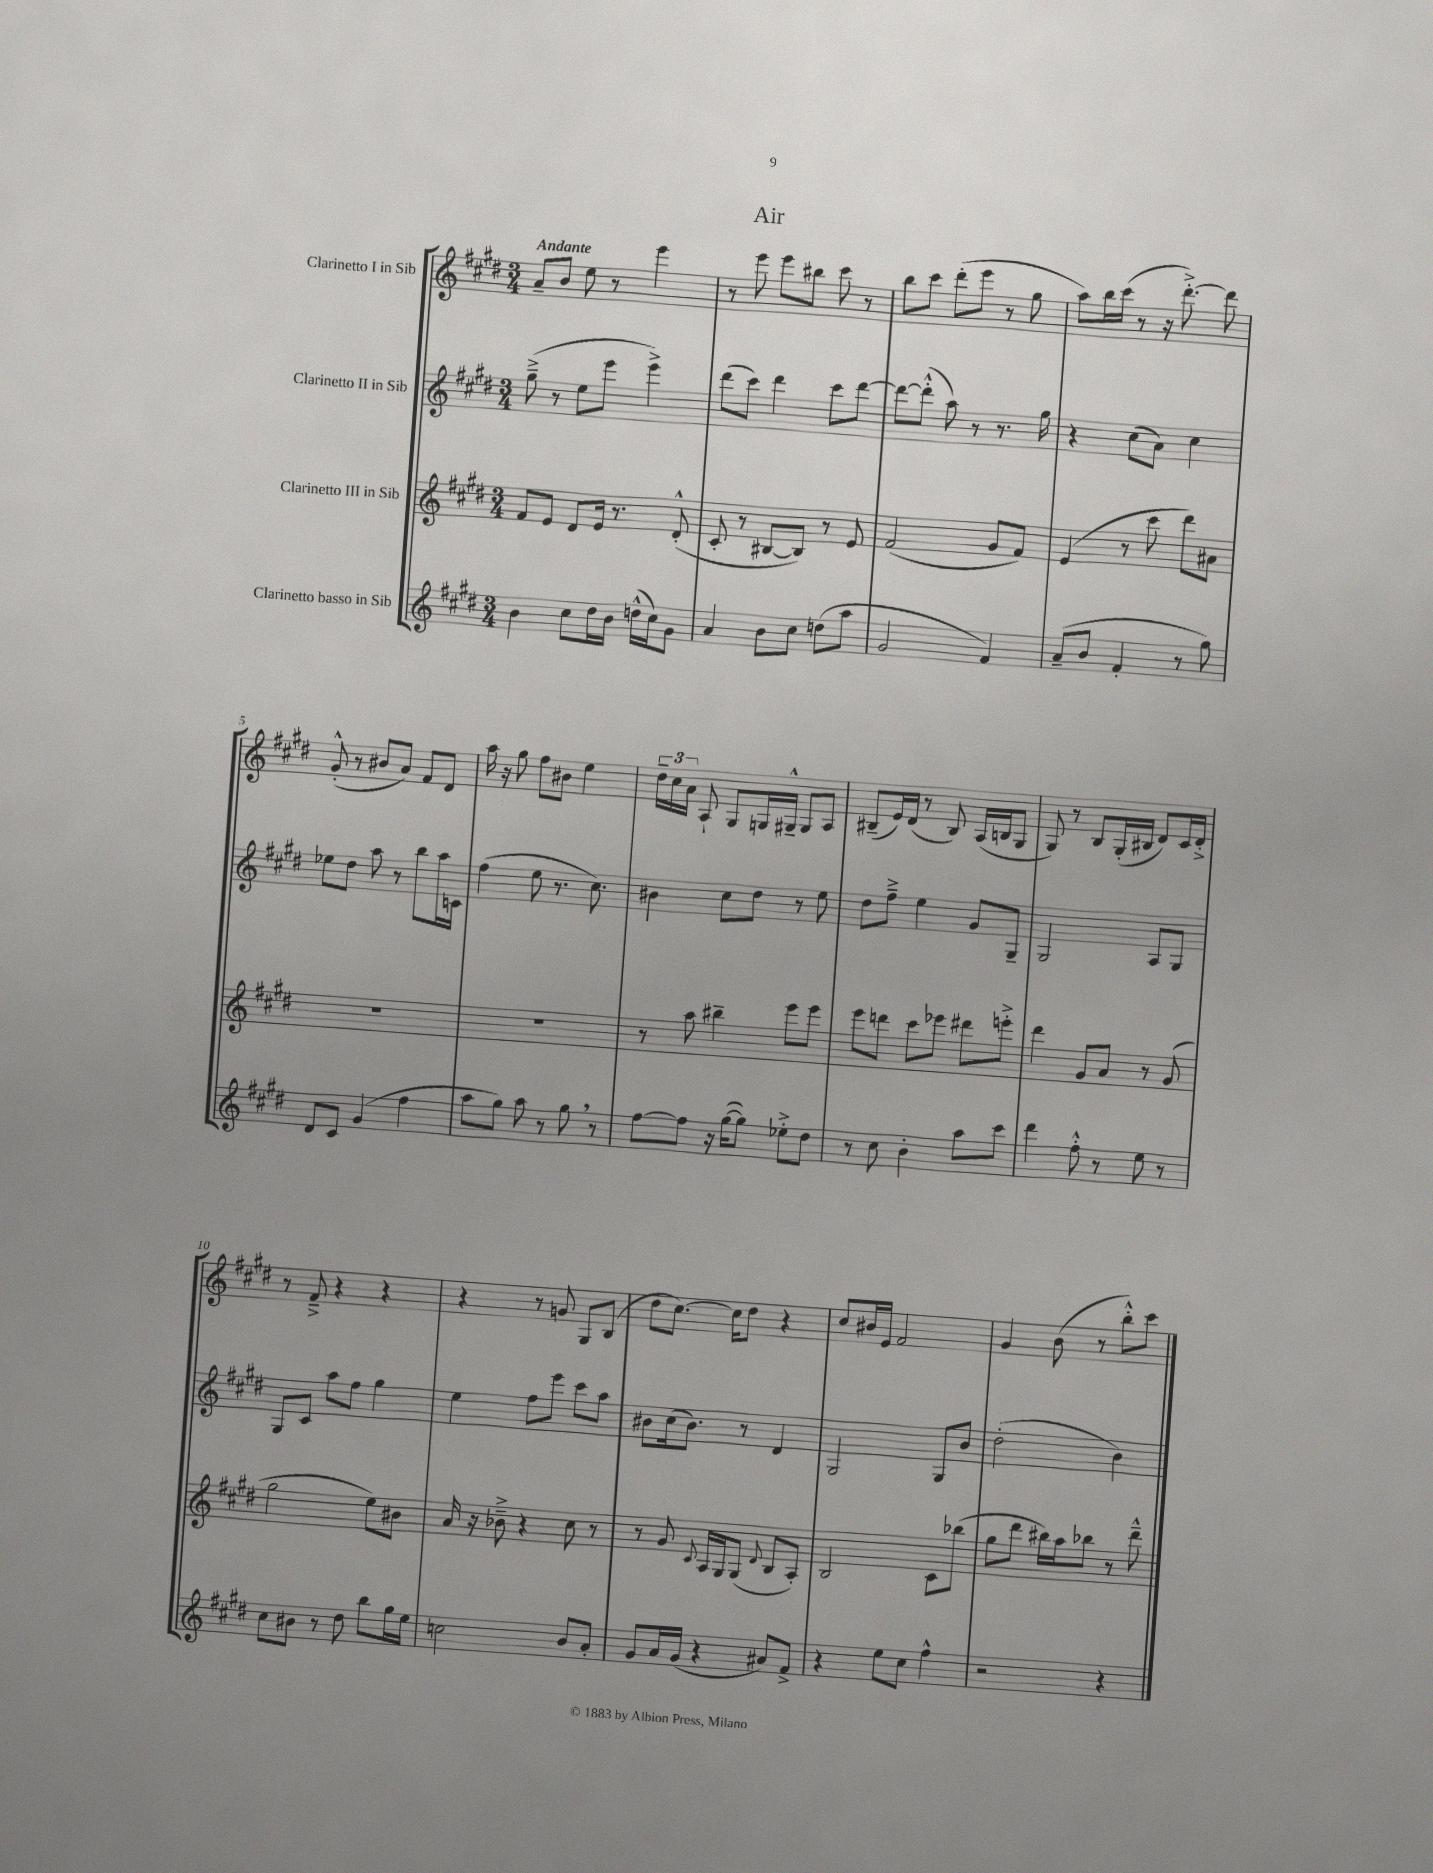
\header { title = "Air" }
<<
\new StaffGroup <<
\new Staff = "s0" \with { instrumentName = "Clarinetto I in Sib" } {
    \clef treble \key e \major \numericTimeSignature \time 3/4 \tempo "Andante"
    \autoBeamOff a'8[-- b'8] e''8 r8 e'''4 |
    r8 e'''8 e'''8[ bis''8] cis'''8 r8 |
    b''8[ cis'''8] dis'''8[-.( e'''8] r8 gis''8 |
    a''8[) b''16 cis'''16]( r8 r16 dis'''8.~-.->) dis'''8 |
    gis'8-.-^( r8 bis'8[ a'8]) fis'8[ dis'8] |
    a''16 r16 gis''8 fis''8[ bis'8] e''4 |
    \tuplet 3/2 { dis''16[-- cis''16 a'16] } a8-! gis8[ g16 gis16]---^ gis8[ a8] |
    bis8[--( e'16) dis'16]( r8 bis8) a16[( b16 gis8] |
    gis8) r8 b8[ gis16-.( bis16] dis'8[) cis'16 dis'16]-.-> |
    r8 fis'8---> r4 r4 |
    r4 r8 g'8 gis8[ b8]( |
    dis''8[ cis''8.]~) cis''16[ dis''8] r4 |
    cis''8[ bis'16 e'16] fis'2 |
    gis'4 b'8( r8 b''8[-.-^) cis'''8] \bar "|." |
}
\new Staff = "s1" \with { instrumentName = "Clarinetto II in Sib" } {
    \clef treble \key e \major \numericTimeSignature \time 3/4
    \autoBeamOff gis''8--->( r8 e''8[ e'''8] e'''4->) |
    dis'''8[( cis'''8]) dis'''4 cis'''8[ dis'''8]~ |
    dis'''8[~ dis'''8]-.-^( a''8) r8 r8. gis''16 |
    r4 cis''8[( a'8]) cis''4 |
    ees''8[ dis''8] a''8 r8 b''8[ a''16 c'16] |
    fis''4( e''8 r8. cis''8.) |
    bis'4 cis''8[ dis''8] r8 e''8 |
    dis''8[ fis''8]---> e''4 gis'8[ gis8]-- |
    gis2 a8[ gis8] |
    gis8[ cis'8] a''8[ fis''8] gis''4 |
    e''4 fis''8[ e'''8] cis'''8[ a''8] |
    bis'8[ cis''16( bis'8.]) r8 dis'4 |
    gis2 gis8[ b'8] |
    dis''2-.( b'4) \bar "|." |
}
\new Staff = "s2" \with { instrumentName = "Clarinetto III in Sib" } {
    \clef treble \key e \major \numericTimeSignature \time 3/4
    \autoBeamOff fis'8[ e'8] dis'8[ e'16] r8. dis'8-.-^( |
    cis'8-. r8 bis8[~ bis8]) r8 e'8 |
    fis'2( gis'8[ fis'8]) |
    e'4( r8 cis'''8 dis'''8[) ais'8] |
    R2. |
    R2. |
    r8 a''8 bis''4-- e'''8[ e'''8] |
    e'''8[ d'''8] cis'''8[ ees'''8] dis'''8[ e'''8]-.-> |
    dis'''4 gis'8[ a'8] r8 gis'8( |
    gis''2 e''8[) bis'8] |
    a'16 r16 bes'8---> r4 cis''8 r8 |
    r8 gis'8 \appoggiatura { cis'8 } a16[ gis16 gis8]( \appoggiatura { dis'8 } b8[ a8]-.) |
    b2 cis'8[ bes''8]( |
    gis''8[ dis'''8] bis''16[) a''16 bes''8] r8 dis'''8---^ \bar "|." |
}
\new Staff = "s3" \with { instrumentName = "Clarinetto basso in Sib" } {
    \clef treble \key e \major \numericTimeSignature \time 3/4
    \autoBeamOff b'4 cis''8[ dis''16 b'16] d''16[-^( cis''16) gis'8] |
    a'4 b'8[ cis''8] d''8[( a''8] |
    gis'2 fis'4) |
    a'8[--( b'8] fis'4-. r8 gis''8) |
    dis'8[ cis'8] gis'4( fis''4 |
    a''8[ gis''8]) a''8 r8 gis''8 \breathe r8 |
    fis''8[~ fis''8] r16 gis''16[~( gis''8]) ees''8[-.-> dis''8] |
    r8 cis''8 b'4-. a''8[ cis'''8] |
    dis'''4 fis''8-.-^ r8 e''8 r8 |
    cis''8[ bis'8] r8 dis''8 b''8[ gis''16 e''16] |
    c''2 b'8[ a'8]-. |
    gis'8[ a'16 gis'16]( r4 ais'8[) fis'8]-> |
    r4 e''8[ cis''8] fis''4-^ |
    r2 r4 \bar "|." |
}
>>
>>
